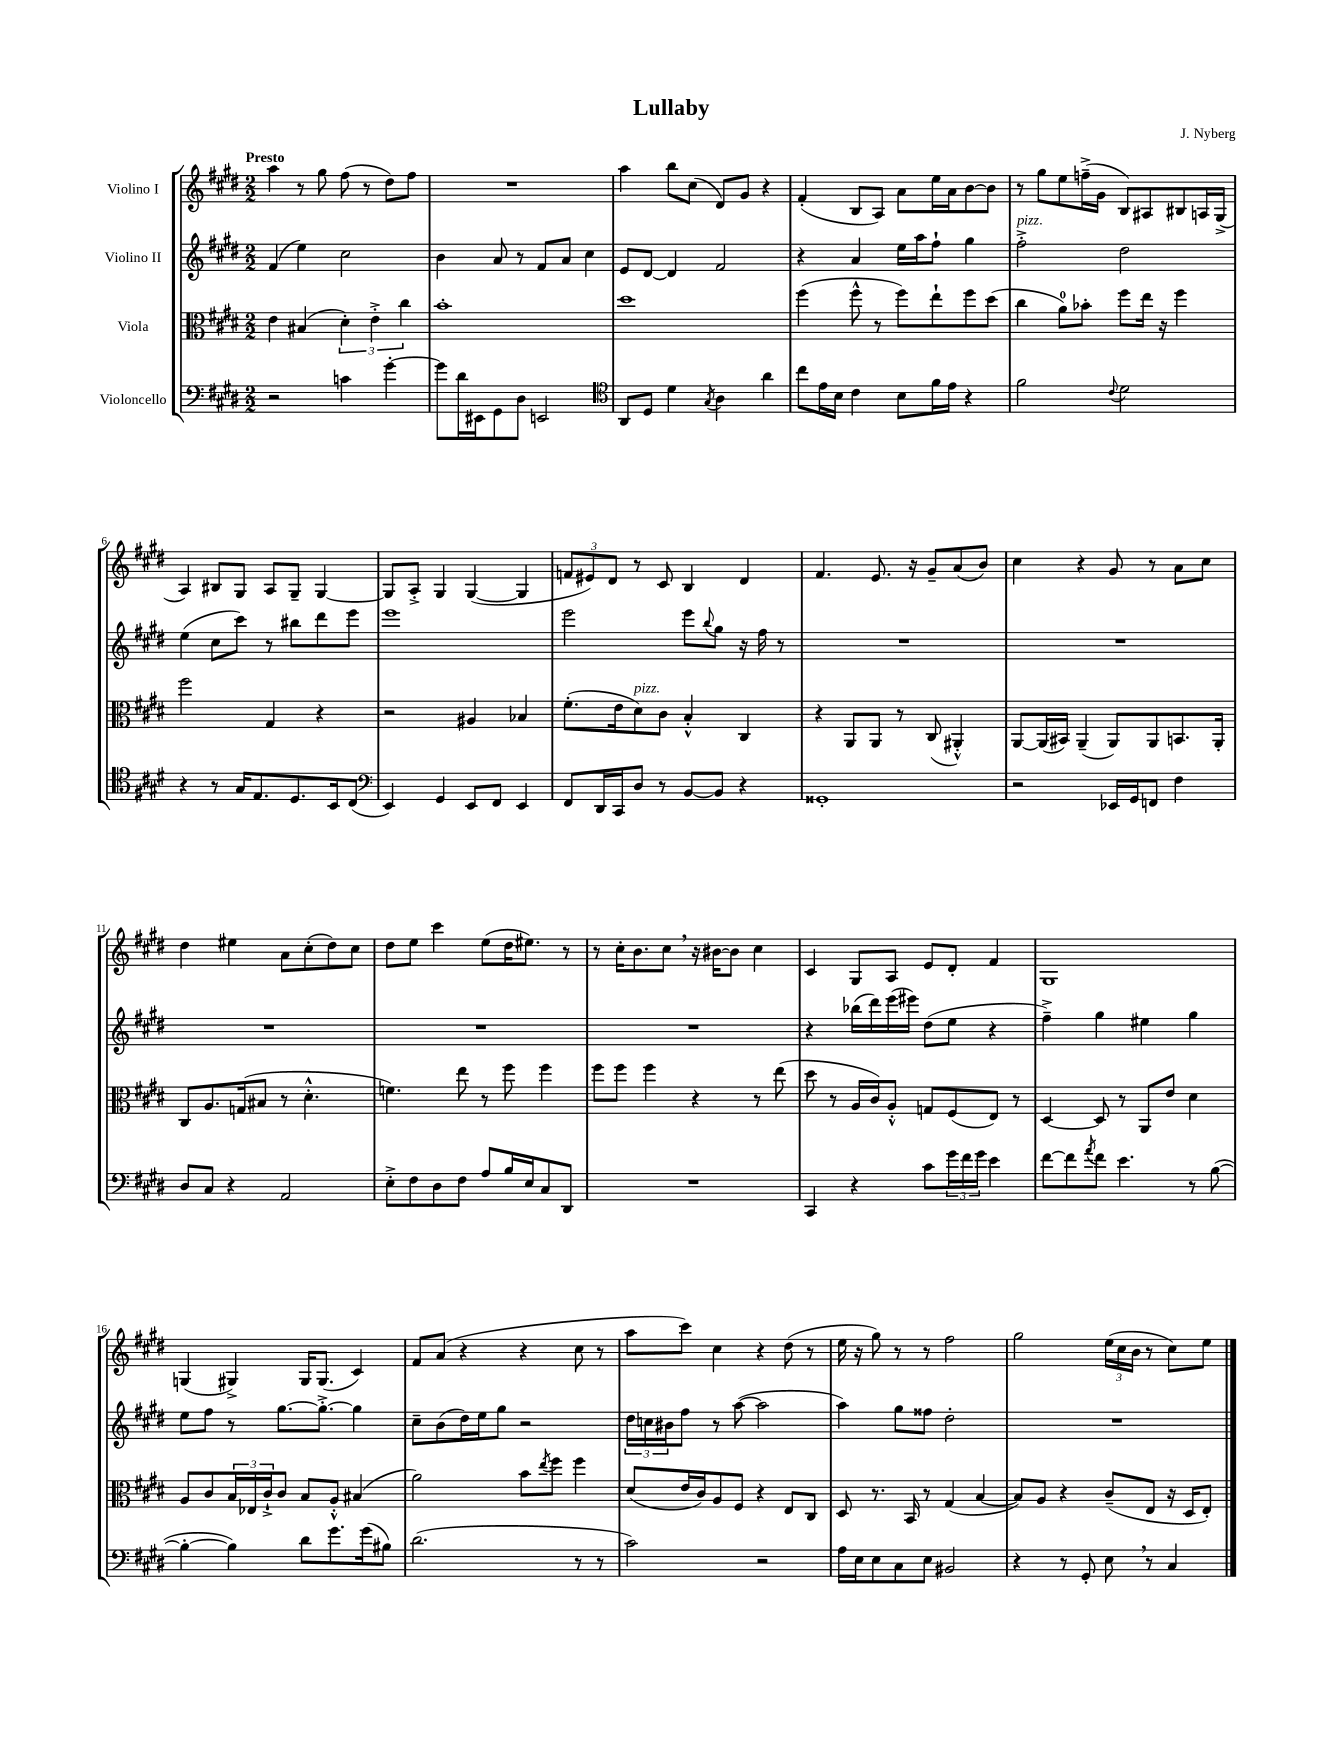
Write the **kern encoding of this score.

**kern	**kern	**kern	**kern
*part4	*part3	*part2	*part1
*staff4	*staff3	*staff2	*staff1
*I"Violoncello	*I"Viola	*I"Violino II	*I"Violino I
*clefF4	*clefC3	*clefG2	*clefG2
*k[f#c#g#d#]	*k[f#c#g#d#]	*k[f#c#g#d#]	*k[f#c#g#d#]
*M2/2	*M2/2	*M2/2	*M2/2
=1	=1	=1	=1
!	!	!	!LO:TX:a:B:t=Presto
2r	4e\	(4f#/	4aa\
.	(4B#X/	4ee\)	8r
.	.	.	8gg#\
4cn\	6d#'\)	2cc#\	(8ff#\
.	.	.	8r
.	6e'^\	.	.
[4g#'\	.	.	8dd#\L)
.	6cc#\	.	.
.	.	.	8ff#\J
=2	=2	=2	=2
8g#\L]	1b'	4b\	1r
16d#\L	.	.	.
16EE#X\J	.	.	.
8GG#\	.	8a/	.
8D#\J	.	8r	.
2EEn/	.	8f#/L	.
.	.	8a/J	.
.	.	4cc#\	.
=3	=3	=3	=3
*clefC4	*	*	*
8AA/L	1dd#	8e/L	4aa\
8D#/J	.	[8d#/J	.
4d#\	.	4d#/]	8bb\L
.	.	.	(8cc#\J
8qG#/	.	.	.
4A\	.	2f#/	8d#/L)
.	.	.	8g#/J
4a\	.	.	4r
=4	=4	=4	=4
8cc#\L	(4ff#\	4r	(4f#'/
16e\L	.	.	.
16B\JJ	.	.	.
4c#\	8ff#^^\	4a/	8B/L
.	8r	.	8A/J)
8B\L	8ff#\L)	16ee\LL	8a\L
.	.	16aa\J	.
16f#\L	8ee`\	8ff#`\J	16ee\L
16e\JJ	.	.	16a\J
4r	8ff#\	4gg#\	[8b\
.	(8dd#\J	.	8b\J]
=5	=5	=5	=5
!	!	!LO:TX:a:i:t=pizz.	!
2f#\	4cc#\	2ff#'^\	8r
.	.	.	8gg#\L
.	8a\L)	.	8ee\
.	8b-X'\J	.	(16ffn~^\L
.	.	.	16g#\JJ
8qqc#/	.	.	.
2d#\	8ff#\L	2dd#\	8B/L)
.	16ee\Jk	.	8A#X/
.	16r	.	.
.	4ff#\	.	8B#X/
.	.	.	16An/L
.	.	.	(16G#^/JJ
!!LO:LB:g=z
=6	=6	=6	=6
4r	2ff#\	(4ee\	4A/)
8r	.	8cc#\L	8B#X/L
16G#/KL	.	8ccc#\J)	8G#/J
8.E/	.	.	.
.	4G#/	8r	8A/L
8.D#/	.	8bb#X\L	8G#~/J
.	4r	8ddd#\	[4G#/
16BB/k	.	.	.
(8C#/J	.	8eee\J	.
=7	=7	=7	=7
*clefF4	*	*	*
4EE/)	2r	1eee	8G#/L]
.	.	.	8A'^/J
4GG#/	.	.	4G#/
8EE/L	4A#X/	.	([4G#/
8FF#/J	.	.	.
4EE/	4B-X/	.	4G#/]
=8	=8	=8	=8
8FF#/L	(8.f#'\L	2eee\	12fn/L
.	.	.	12e#X/)
16DD#/L	.	.	.
.	.	.	12d#/J
16CC#/J	16e\k	.	.
!	!LO:TX:a:i:t=pizz.	!	!
8D#/J	8d#\)	.	8r
8r	8c#\J	.	8c#/
[8BB/L	4B'^^/	8eee\L	4B/
.	.	8qqbb/	.
8BB/J]	.	8gg#\J	.
4r	4C#/	16r	4d#/
.	.	16ff#\	.
.	.	8r	.
=9	=9	=9	=9
1GG##X'	4r	1r	4.f#/
.	8AA/L	.	.
.	8AA/J	.	8.e/
.	8r	.	.
.	.	.	16r
.	(8C#/	.	8g#~/L
.	4AA#X'^^/)	.	(8a/
.	.	.	8b/J)
=10	=10	=10	=10
2r	[8AA/L	1r	4cc#\
.	(16AA/L]	.	.
.	16BB#X/JJ)	.	.
.	(4AA~/	.	4r
16EE-X/LL	8AA/L)	.	8g#/
16GG#/J	.	.	.
8FFn/J	8AA/	.	8r
4F#\	8.BBn/	.	8a\L
.	.	.	8cc#\J
.	16AA'/Jk	.	.
!!LO:LB:g=z
=11	=11	=11	=11
8D#/L	8C#/L	1r	4dd#\
8C#/J	8.A/	.	.
4r	.	.	4ee#X\
.	(16Gn/k	.	.
.	8B#X/J	.	.
2AA/	8r	.	8a\L
.	4.d#'^^\	.	(8cc#'\
.	.	.	8dd#\)
.	.	.	8cc#\J
=12	=12	=12	=12
8E'^\L	4.fn\)	1r	8dd#\L
8F#\	.	.	8ee\J
8D#\	.	.	4ccc#\
8F#\J	8ee\	.	.
8A/L	8r	.	(8ee\L
16B/L	8ff#\	.	16dd#\K
16E/J	.	.	8.ee#X\J)
8C#/	4ff#\	.	.
8DD#/J	.	.	8r
=13	=13	=13	=13
1r	8ff#\L	1r	8r
.	8ff#\J	.	16cc#'\KL
.	.	.	8.b\
.	4ff#\	.	.
.	.	.	8cc#,\J
.	4r	.	16r
.	.	.	[16b#X\KL
.	.	.	8b#\J]
.	8r	.	4cc#\
.	(8ee\	.	.
=14	=14	=14	=14
4CC#/	8dd#\	4r	4c#/
.	8r	.	.
4r	16A/LL	(16bb-X\LL	8G#/L
.	16c#/J)	16ddd#\)	.
.	8A'^^/J	(16eee\	8A/J
.	.	16eee#X\JJ)	.
8c#\L	8Gn/L	(8dd#\L	8e/L
24g#\L	(8F#/	8ee\J	8d#'/J
24f#\	.	.	.
24g#\JJ	.	.	.
4e\	8E/J)	4r	4f#/
.	8r	.	.
=15	=15	=15	=15
[8f#\L	[4D#/	4ff#~^\)	1G#
8f#\]	.	.	.
8qa/	.	.	.
8f#\J	8D#/]	4gg#\	.
4.e\	8r	.	.
.	8AA/L	4ee#X\	.
.	8e/J	.	.
8r	4d#\	4gg#\	.
([8B\	.	.	.
!!LO:LB:g=z
=16	=16	=16	=16
4B'\_	8A/L	8ee\L	(4Gn/
.	8c#/	8ff#\J	.
4B\])	24B/L	8r	4G#X^/)
.	24E-X/	.	.
.	24c#`^/J	.	.
.	8c#/J	[8.gg#\L	.
8d#\L	8B/L	.	16G#/KL
.	.	8.gg#'^\J_	(8.G#/J
8.g#\	8A'^^/J	.	.
.	(4B#X/	4gg#\]	4c#/)
(16g#\k	.	.	.
8B#X\J)	.	.	.
=17	=17	=17	=17
(2.d#\	2a\)	8cc#~\L	8f#/L
.	.	(8b\	(8a/J
.	.	16dd#\L)	4r
.	.	16ee\J	.
.	.	8gg#\J	.
.	8b\L	2r	4r
.	8qee/	.	.
.	8ff#\J	.	.
8r	4ff#\	.	8cc#\
8r	.	.	8r
=18	=18	=18	=18
2c#\)	(8d#/L	24dd#\LL	8aa\L
.	.	24ccn\	.
.	.	24b#X\J	.
.	16e/L	8ff#\J	8ccc#\J)
.	16c#/J)	.	.
.	8A/	8r	4cc#\
.	8F#/J	([8aa\	.
2r	4r	2aa\]	4r
.	8E/L	.	(8dd#\
.	8C#/J	.	8r
=19	=19	=19	=19
16A\LL	8D#/	4aa\)	16ee\
16E\J	.	.	16r
8E\	8.r	.	8gg#\)
8C#\	.	8gg#\L	8r
.	16BB/	.	.
8E\J	8r	8ff##X\J	8r
2BB#X/	(4G#/	2dd#'\	2ff#\
.	[4B/	.	.
=20	=20	=20	=20
4r	8B/L])	1r	2gg#\
.	8A/J	.	.
8r	4r	.	.
8GG#'/	.	.	.
8E,\	(8c#~/L	.	(24ee\LL
.	.	.	24cc#\
.	.	.	24b\JJ
8r	8E/J	.	8r
4C#/	16r	.	8cc#\L)
.	16D#/KL	.	.
.	8E'/J)	.	8ee\J
==	==	==	==
*-	*-	*-	*-
